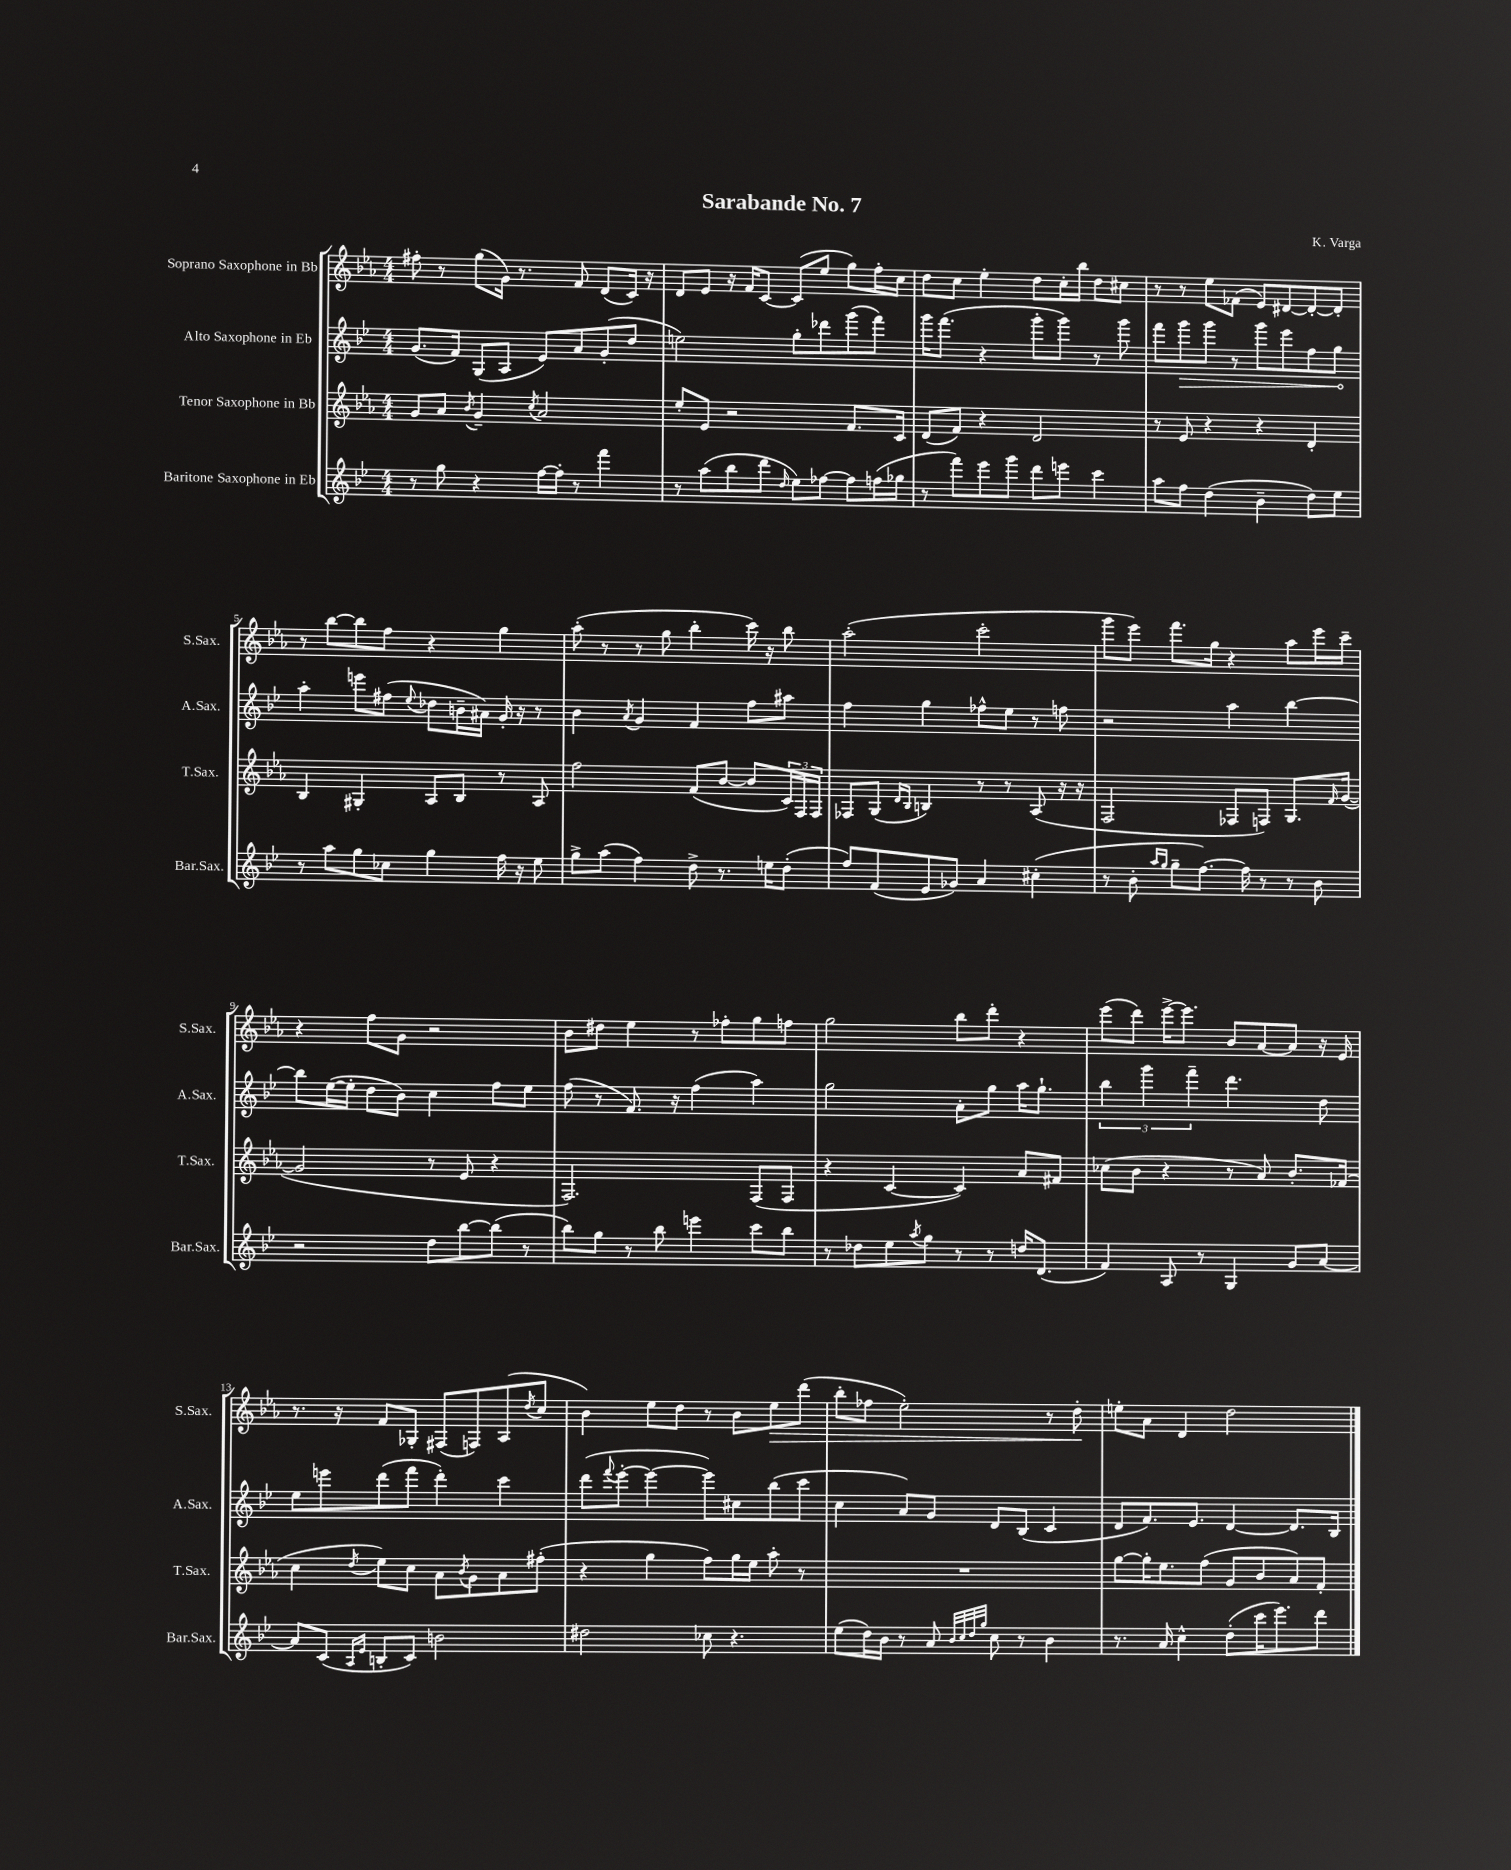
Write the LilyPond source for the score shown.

\header { title = "Sarabande No. 7" composer = "K. Varga" }
<<
\new StaffGroup <<
\new Staff = "s0" \with { instrumentName = "Soprano Saxophone in Bb" shortInstrumentName = "S.Sax." } {
    \clef treble \key ees \major \numericTimeSignature \time 4/4
    fis''8-. r8 g''8( g'16) r8. f'8 d'8( c'16) r16 |
    d'8 ees'8 r16 f'16 c'8~ c'8( ees''8 g''8) f''16-. c''16 |
    d''8 c''8 ees''4-. d''8 c''16-. bes''16 d''8 cis''8 |
    r8 r8 ees''8 fes'8( ees'8) dis'8~ dis'8~-. dis'8-. |
    r8 bes''8~ bes''8 f''8 r4 g''4 |
    aes''8-.( r8 r8 g''8 bes''4-. c'''16) r16 bes''8 |
    aes''2-.( c'''2-. |
    g'''8 ees'''8) f'''8. g''16 r4 aes''8 ees'''16 c'''16-- |
    r4 f''8 g'8 r2 |
    bes'8 dis''8 ees''4 r8 fes''8-. g''8 f''8 |
    g''2 bes''8 d'''8-. r4 |
    ees'''8( d'''8) ees'''16~-> ees'''8. bes'8 aes'8~ aes'8 r16 ees'16 |
    r8. r16 f'8 ges8-. fis8( f8) aes8( \acciaccatura { d''8 } c''8 |
    bes'4) ees''8 d''8 r8 bes'8 ees''8\> d'''8( |
    bes''8-. fes''8 ees''2-.) r8 d''8-.\! |
    e''8-. aes'8 d'4 d''2 \bar "|." |
}
\new Staff = "s1" \with { instrumentName = "Alto Saxophone in Eb" shortInstrumentName = "A.Sax." } {
    \clef treble \key bes \major \numericTimeSignature \time 4/4
    g'8.( f'16) g8( a8 ees'8) a'8 g'8-.( d''8 |
    e''2) g''8-. des'''8 g'''8( f'''8) |
    g'''16 f'''8.( r4 g'''8-. g'''8) r8 g'''8 |
    f'''8 \once \override Hairpin.circled-tip = ##t g'''8\> g'''8 r8 g'''8 ees'''8 f''8 g''8\! |
    a''4-. e'''8 fis''8( \appoggiatura { ees''8 } des''8 b'16-- ais'16) g'16-. r16 r8 |
    bes'4 \acciaccatura { a'8 } g'4 f'4 f''8 ais''8 |
    f''4 g''4 fes''8-^ ees''8 r8 f''8 |
    r2 a''4 bes''4~ |
    bes''8 ees''16~( ees''16-. d''8 bes'8) c''4 f''8 ees''8 |
    f''8( r8 f'8.) r16 f''4( a''4) |
    g''2 a'8-. g''8 a''16 g''8.-! |
    \tuplet 3/2 { bes''4 g'''4 f'''4-- } d'''4. d''8 |
    ees''8 e'''8 d'''8( f'''8 d'''4-.) c'''4 |
    d'''8( \appoggiatura { f'''8 } ees'''8~-. ees'''4~ ees'''8) cis''8 bes''8( c'''8 |
    c''4 a'8) g'8 d'8 bes8( c'4 |
    d'8 f'8.) ees'8. d'4~ d'8. bes16 \bar "|." |
}
\new Staff = "s2" \with { instrumentName = "Tenor Saxophone in Bb" shortInstrumentName = "T.Sax." } {
    \clef treble \key ees \major \numericTimeSignature \time 4/4
    g'8 aes'8 \acciaccatura { bes'8 } g'4-- \acciaccatura { c''8 } aes'2 |
    ees''8-. ees'8 r2 f'8. c'16 |
    d'8( f'8) r4 d'2 |
    r8 ees'8 r4 r4 d'4-. |
    bes4 gis4-. aes8 bes8 r8 aes8 |
    f''2 f'8( bes'8~ bes'8 \tuplet 3/2 { c'16) f16 f16 } |
    fes8 g8( \grace { d'16 bes16 } b4) r8 r8 aes8( r16 r16 |
    f2 fes8 f8) g8. \grace { f'16 } g'16~( |
    g'2 r8 ees'8 r4 |
    f2.) f8( f8 |
    r4 c'4~ c'4) aes'8 fis'8 |
    ces''8( bes'8 r4 r8 aes'8) bes'8.-. fes'16( |
    c''4 \acciaccatura { d''8 } ees''8) c''8 aes'8 \acciaccatura { bes'8 } g'8 aes'8 fis''8-.( |
    r4 g''4 f''8) g''16 ees''16 aes''8-. r8 |
    R1 |
    g''8~ g''16-. ees''8. f''8( g'8 bes'8 aes'8) f'8-. \bar "|." |
}
\new Staff = "s3" \with { instrumentName = "Baritone Saxophone in Eb" shortInstrumentName = "Bar.Sax." } {
    \clef treble \key bes \major \numericTimeSignature \time 4/4
    r8 g''8 r4 f''16~ f''16-. r8 f'''4 |
    r8 a''8( bes''8 d'''8 \grace { d''16 } ees''8) fes''8~ fes''8 f''16( ges''16 |
    r8 f'''8) ees'''8 g'''8 d'''8 e'''8 c'''4 |
    a''8 f''8 d''4( bes'4-- d''8) ees''8 |
    r8 a''8 g''8 ces''8 g''4 f''16 r16 ees''8 |
    g''8-> a''8( f''4) d''8-> r8. e''16 d''8-.( |
    f''8) f'8( ees'8 ges'8) a'4 cis''4-.( |
    r8 bes'8-. \grace { a''16 g''16 } g''8-- f''8.~) f''16 r8 r8 bes'8 |
    r2 d''8 bes''8~ bes''8( r8 |
    bes''8) g''8 r8 bes''8 e'''4 c'''8 bes''8 |
    r8 des''8 ees''8 \acciaccatura { a''8 } g''8 r8 r8 d''16 d'8.( |
    f'4) a8 r8 g4 g'8 a'8~ |
    a'8 c'8( \grace { a16 ees'16 } b8-. c'8) b'2 |
    dis''2 ces''8 r4. |
    ees''8( d''16) bes'16 r8 a'8 \grace { bes'32 c''32 d''32 g''32 } c''8 r8 bes'4 |
    r8. a'16 c''4-^ d''8-.( c'''16 ees'''8.) d'''8 \bar "|." |
}
>>
>>
